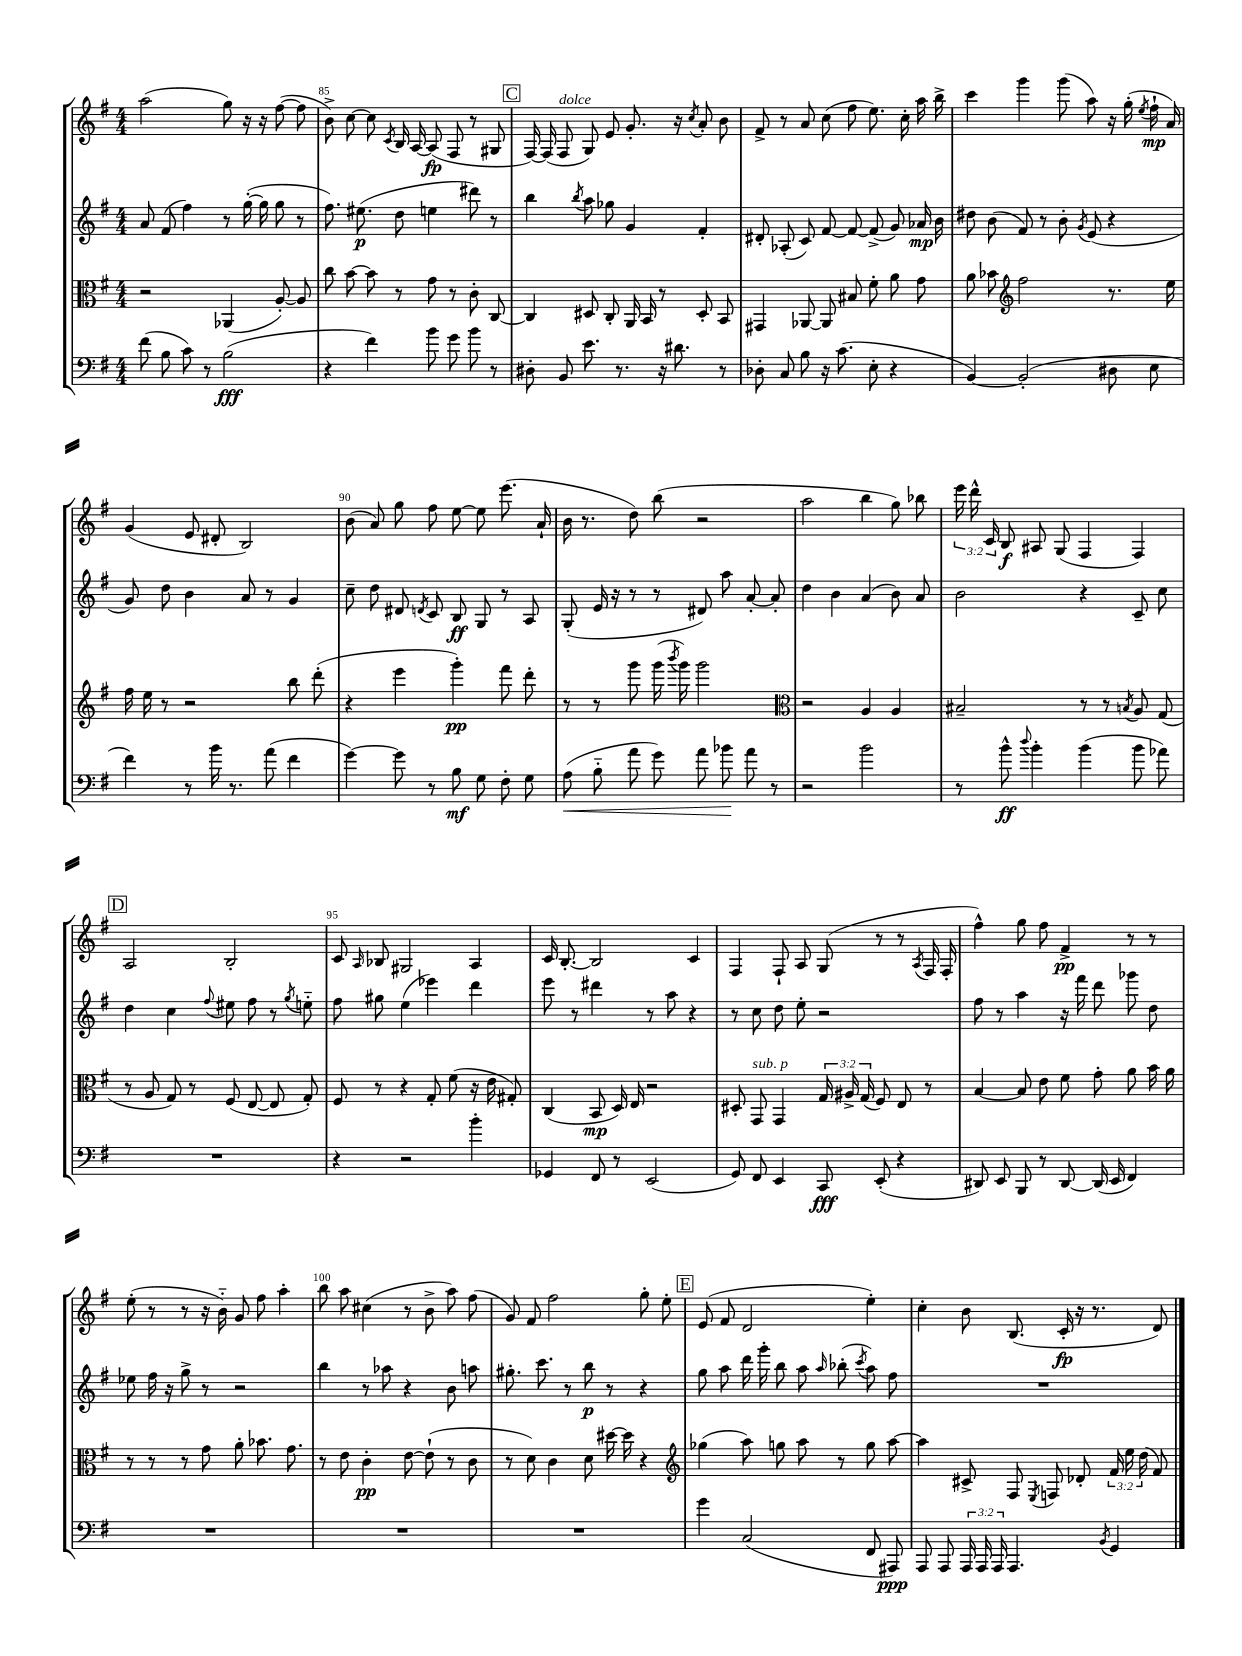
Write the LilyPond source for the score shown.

<<
\new StaffGroup <<
\new Staff = "s0" {
    \clef treble \key g \major \numericTimeSignature \time 4/4 \override Staff.TupletNumber.text = #tuplet-number::calc-fraction-text
    \autoBeamOff a''2( g''8) r16 r16 fis''8~( fis''8 |
    b'8->) c''8~ c''8 \acciaccatura { c'8 } b16 a16~ a8\fp( fis8 r8 gis8 |
    \mark \markup { \box "C" } fis16~) fis16( fis8^\markup { \italic "dolce" } g8) e'8 g'8.-. r16 \acciaccatura { c''8 } a'8-. b'8 |
    fis'8-> r8 a'8 c''8( fis''8 e''8.) c''16-. a''16 b''16-> |
    c'''4 g'''4 g'''8( a''8) r16 g''16-.( \acciaccatura { e''8 } fis''16-!\mp a'16) |
    g'4( e'8 dis'8-. b2) |
    b'8( a'8) g''8 fis''8 e''8~ e''8 e'''8.( a'16-! |
    b'16 r8. d''8) b''8( r2 |
    a''2 b''4 g''8) bes''8 |
    \tuplet 3/2 { e'''16 d'''16-^ c'16 } b8\f ais8 g8( fis4 fis4) |
    \mark \markup { \box "D" } a2 b2-. |
    c'8 \grace { a16 } bes8 gis2 a4 |
    c'16 b8.~-. b2 c'4 |
    fis4 fis8-! a8 g8( r8 r8 \acciaccatura { a8 } fis16 fis16-. |
    fis''4-^) g''8 fis''8 fis'4->\pp r8 r8 |
    e''8-.( r8 r8 r16 b'16-_) g'8 fis''8 a''4-. |
    b''8 a''8 cis''4( r8 b'8-> a''8) fis''8( |
    g'8) fis'8 fis''2 g''8-. e''8-. |
    \mark \markup { \box "E" } e'8( fis'8 d'2 e''4-.) |
    c''4-. b'8 b8.( c'16-.\fp r16 r8. d'8) \bar "|." |
}
\new Staff = "s1" {
    \clef treble \key g \major \numericTimeSignature \time 4/4
    \autoBeamOff a'8 fis'8( fis''4) r8 g''16~-.( g''16 g''8 r8 |
    fis''8.) eis''8.\p( d''8 e''4 dis'''8) r8 |
    \mark \markup { \box "C" } b''4 \acciaccatura { b''8 } a''8 ges''8 g'4 fis'4-. |
    dis'8-. aes8-.( c'8) fis'8~ fis'8~ fis'8->( g'8) aes'16\mp b'16 |
    dis''8 b'8( fis'8) r8 b'8-. \acciaccatura { g'8 } e'8( r4 |
    g'8) d''8 b'4 a'8 r8 g'4 |
    c''8-- d''8 dis'8 \acciaccatura { d'8 } c'8 b8\ff g8 r8 a8 |
    g8-.( e'16 r16 r8 r8 dis'8) a''8 a'8~-. a'8-. |
    d''4 b'4 a'4( b'8) a'8 |
    b'2 r4 c'8-- c''8 |
    \mark \markup { \box "D" } d''4 c''4 \appoggiatura { fis''8 } eis''8 fis''8 r8 \acciaccatura { g''8 } e''8-_ |
    fis''8 gis''8 e''4( ees'''4) d'''4 |
    e'''8 r8 dis'''4 r8 a''8 r4 |
    r8 c''8 d''8 e''8-. r2 |
    fis''8 r8 a''4 r16 fis'''16 d'''8 ges'''8 d''8 |
    ees''8 fis''16 r16 g''8-> r8 r2 |
    b''4 r8 aes''8 r4 b'8 a''8 |
    gis''8.-. c'''8. r8 b''8\p r8 r4 |
    \mark \markup { \box "E" } g''8 a''8 d'''16 g'''16-. b''8 a''8 \grace { a''16 } bes''8-.( \acciaccatura { c'''8 } a''8) fis''8 |
    R1 \bar "|." |
}
\new Staff = "s2" {
    \clef alto \key g \major \numericTimeSignature \time 4/4 \override Staff.TupletNumber.text = #tuplet-number::calc-fraction-text
    \autoBeamOff r2 aes,4( a8~-.) a8 |
    c''8 b'8~ b'8 r8 g'8 r8 c'8-. c8~ |
    \mark \markup { \box "C" } c4 dis8 c8-. a,16 b,16 r8 dis8-. b,8 |
    gis,4 aes,8~ aes,8 bis8 fis'8-. a'8 g'8 |
    a'8 bes'8 \clef treble fis''2 r8. e''16 |
    fis''16 e''16 r8 r2 b''8 d'''8-.( |
    r4 e'''4 g'''4-.\pp) fis'''8 d'''8-. |
    r8 r8 g'''8 g'''16( \acciaccatura { b'''8 } g'''16) g'''2 |
    \clef alto r2 a4 a4 |
    bis2-- r8 r8 \acciaccatura { b8 } a8 g8( |
    \mark \markup { \box "D" } r8 a8 g8) r8 fis8( e8~ e8 g8-.) |
    fis8 r8 r4 g8-. fis'8( r16 e'16 gis8-.) |
    c4( b,8\mp d16) e16 r2 |
    dis8-. g,8^\markup { \italic "sub. p" } g,4 \tuplet 3/2 { g16 ais16-> g16( } fis8) e8 r8 |
    b4~ b8 e'8 fis'8 g'8-. a'8 b'16 a'16 |
    r8 r8 r8 g'8 a'8-. bes'8. g'8. |
    r8 e'8 c'4-.\pp e'8~ e'8-!( r8 c'8 |
    r8 d'8) c'4 d'8 dis''16~ dis''16 r4 |
    \mark \markup { \box "E" } \clef treble ges''4( a''8) g''8 a''8 r8 g''8 a''8~ |
    a''4 cis'8-> fis8 \acciaccatura { e8 } f8 des'8-. \tuplet 3/2 { fis'16 e''16 d''16( } fis'8) \bar "|." |
}
\new Staff = "s3" {
    \clef bass \key g \major \numericTimeSignature \time 4/4 \override Staff.TupletNumber.text = #tuplet-number::calc-fraction-text
    \autoBeamOff fis'8( b8 c'8) r8 b2\fff( |
    r4 fis'4) b'8 g'8 b'8 r8 |
    \mark \markup { \box "C" } dis8-. b,8 e'8. r8. r16 dis'8. r8 |
    des8-. c8 b8 r16 c'8.( e8-. r4 |
    b,4~) b,2-.( dis8 e8 |
    fis'4) r8 b'16 r8. a'8( fis'4 |
    g'4~) g'8 r8 b8\mf g8 fis8-. g8 |
    a8\<( b8-_ a'8 g'8) a'8 bes'8\! a'8 r8 |
    r2 b'2 |
    r8 b'8-^\ff \appoggiatura { d''8 } b'4-. b'4( b'8 aes'8) |
    \mark \markup { \box "D" } R1 |
    r4 r2 b'4-. |
    ges,4 fis,8 r8 e,2( |
    g,8) fis,8 e,4 c,8\fff e,8-.( r4 |
    dis,8) e,8 b,,8 r8 dis,8~ dis,16( e,16 fis,4) |
    R1 |
    R1 |
    R1 |
    \mark \markup { \box "E" } g'4 c2( fis,8 ais,,8\ppp) |
    a,,8 a,,8 \tuplet 3/2 { a,,16 a,,16 a,,16 } a,,4. \acciaccatura { b,8 } g,4 \bar "|." |
}
>>
>>
\layout { \context { \Score currentBarNumber = #84 \override BarNumber.break-visibility = ##(#f #t #t) barNumberVisibility = #(every-nth-bar-number-visible 5) } }
